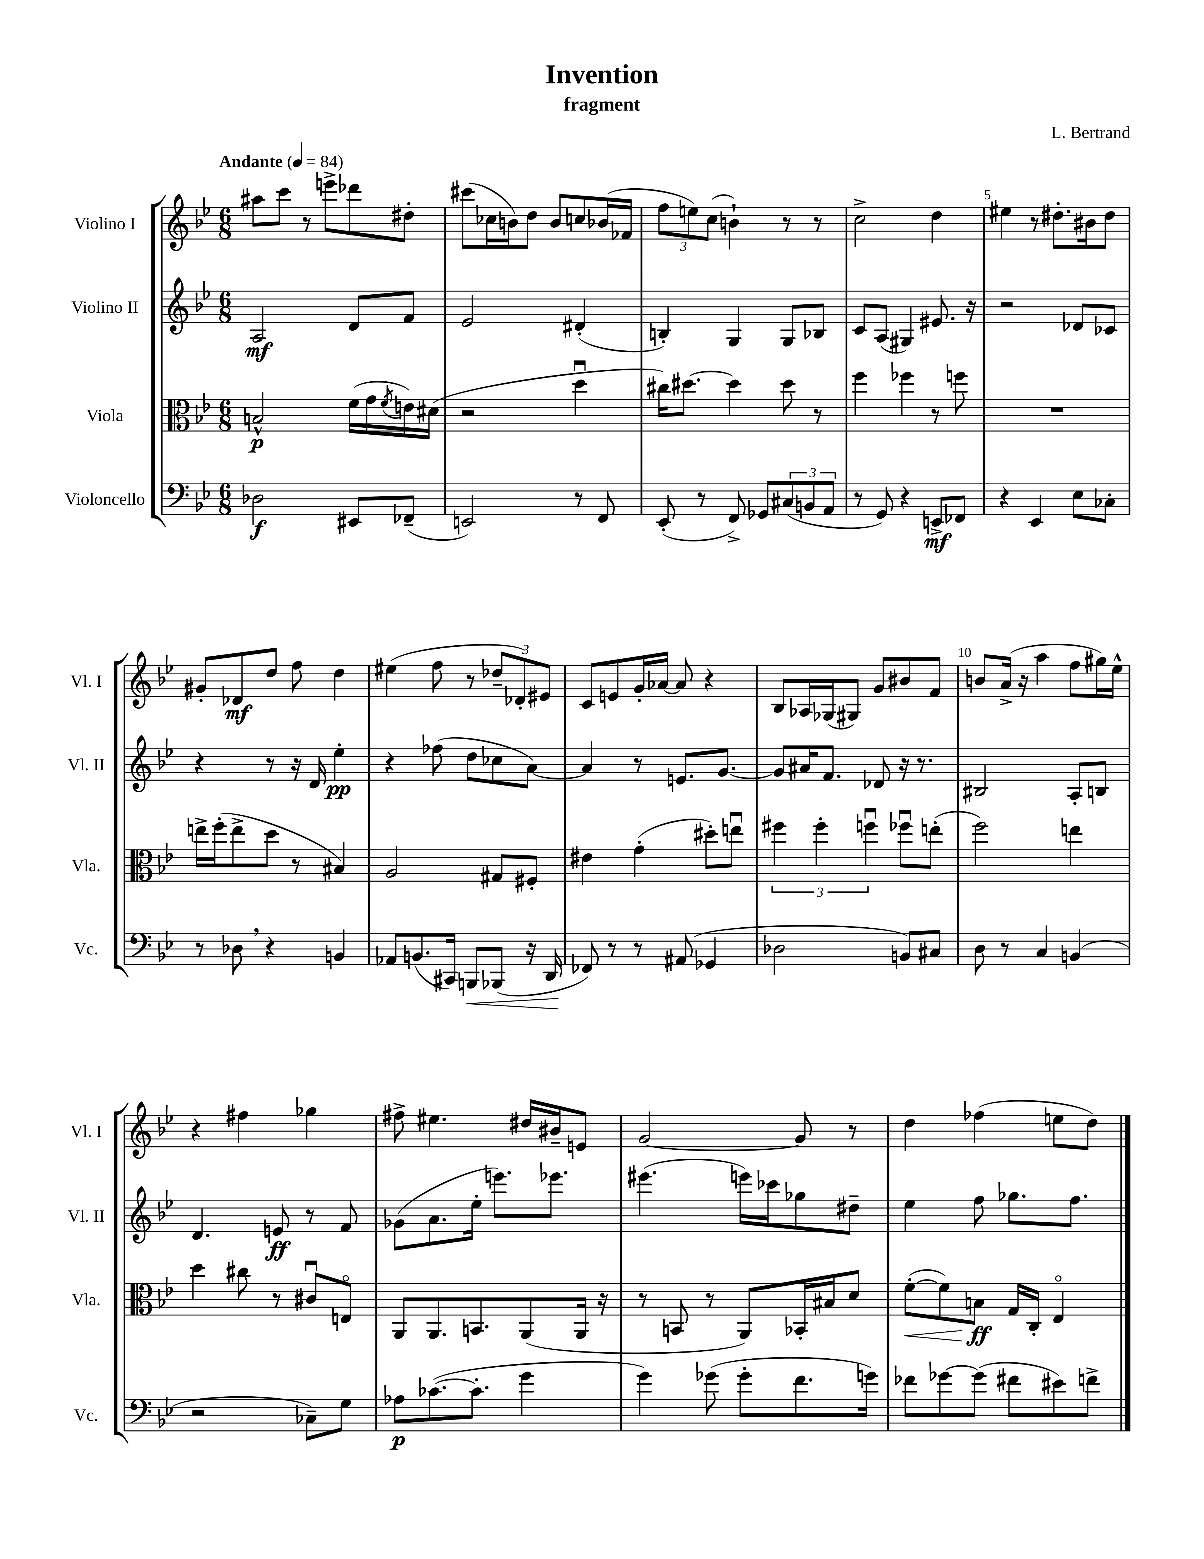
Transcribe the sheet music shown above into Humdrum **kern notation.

**kern	**kern	**kern	**kern
*staff4	*staff3	*staff2	*staff1
*clefF4	*clefC3	*clefG2	*clefG2
*k[b-e-]	*k[b-e-]	*k[b-e-]	*k[b-e-]
*M6/8	*M6/8	*M6/8	*M6/8
*MM84	*MM84	*MM84	*MM84
2D-	2B^^	2A	8aa#
.	.	.	8ccc
.	.	.	8r
.	.	.	8eee^
8EE#	(16f	8d	8ddd-
.	16g	.	.
.	8qf	.	.
(8FF-~	16e)	8f	8dd#'
.	(16d#	.	.
=	=	=	=
2EE)	2r	2e-	(8ccc#
.	.	.	16cc-
.	.	.	16b)
.	.	.	8dd
.	.	.	8b
8r	4ddu	(4d#'	8cc
8FF	.	.	(16b-
.	.	.	16f-
=	=	=	=
(8EE-'	16cc#)	4B')	12ff
.	[8.dd#	.	.
.	.	.	12ee)
8r	.	.	.
.	.	.	(12cc
8FF^)	4dd#]	4G	4b`)
8GG-	.	.	.
(12C#	8dd#	8G	8r
12BB	.	.	.
.	8r	8B-	8r
12AA	.	.	.
=	=	=	=
8r	4ff	8c	2cc^
8GG)	.	(8A	.
4r	4ff-	4G#)	.
8EE^	8r	8.e#	4dd
8FF-	8ff	.	.
.	.	16r	.
=	=	=	=
4r	2.r	2r	4ee#
4EE-	.	.	8r
.	.	.	8.dd#'
8E-	.	8d-	.
.	.	.	16b#
8C-'	.	8c-	8dd#
=	=	=	=
8r	16ee^	4r	8g#'
.	(16ff'	.	.
8D-	8ee^	.	8d-
4r	8dd	8r	8dd
.	8r	16r	8ff
.	.	16d	.
4BB	4B#)	4ee-'	4dd
=	=	=	=
8AA-	2A	4r	(4ee#
(8.BB	.	.	.
.	.	(8ff-	8ff
16CC#)	.	.	.
8BBB	.	8dd	8r
(8BBB-	8G#	8cc-	12dd-~
.	.	.	12d-')
16r	8F#'	[8a)	.
.	.	.	12e#
16DD	.	.	.
=	=	=	=
8FF-)	4e#	4a]	8c
8r	.	.	8e
8r	(4g'	8r	16g'
.	.	.	[16a-
(8AA#	.	8.e	8a-]
4GG-	8dd#')	.	4r
.	.	[8.g	.
.	8eeu	.	.
=	=	=	=
2D-	6ff#	8g]	8B-
.	.	16a#	16A-
.	6ff#'	.	.
.	.	8.f	(16G-
.	.	.	8G#)
.	6ffu	.	.
.	.	8d-	8g
8BB)	8ff-u	16r	8b#
.	.	8.r	.
8C#	(8ee'	.	8f
=	=	=	=
8D	2ff)	2B#	8b
8r	.	.	(16a^
.	.	.	16r
4C	.	.	4aa
(4BB	4ee	8A'	8ff
.	.	8B	16gg#)
.	.	.	16ee-^^
=	=	=	=
2r	4dd	4.d	4r
.	8cc#	.	4ff#
.	8r	8e	.
8C-~)	8c#u	8r	4gg-
8G	8Eo	8f	.
=	=	=	=
8A-	8AA	(8g-	8ff#^
([8.c-	8.AA	8.a	4.ee#
8.c-']	8.BB	16ee-'	.
.	.	8.eee)	.
4g	(8AA	.	16dd#
.	.	8.eee-	16b#~
.	16AA	.	8e
.	16r	.	.
=	=	=	=
4g)	8r	(4.eee#	[2g
.	8BB	.	.
(8g-	8r	.	.
8g-'	8AA)	16eee)	.
.	.	16ccc-	.
8.f	16BB-'	8gg-	8g]
.	16B#	.	.
.	8d	8dd#~	8r
16g)	.	.	.
=	=	=	=
8f-	([8f'	4ee-	4dd
[8g-	8f])	.	.
(8g-]	8B	8ff	(4ff-
8f#	16G	8.gg-	.
.	16C'	.	.
8e#)	4E-o	.	8ee
.	.	8.ff	.
8f^	.	.	8dd)
==	==	==	==
*-	*-	*-	*-
